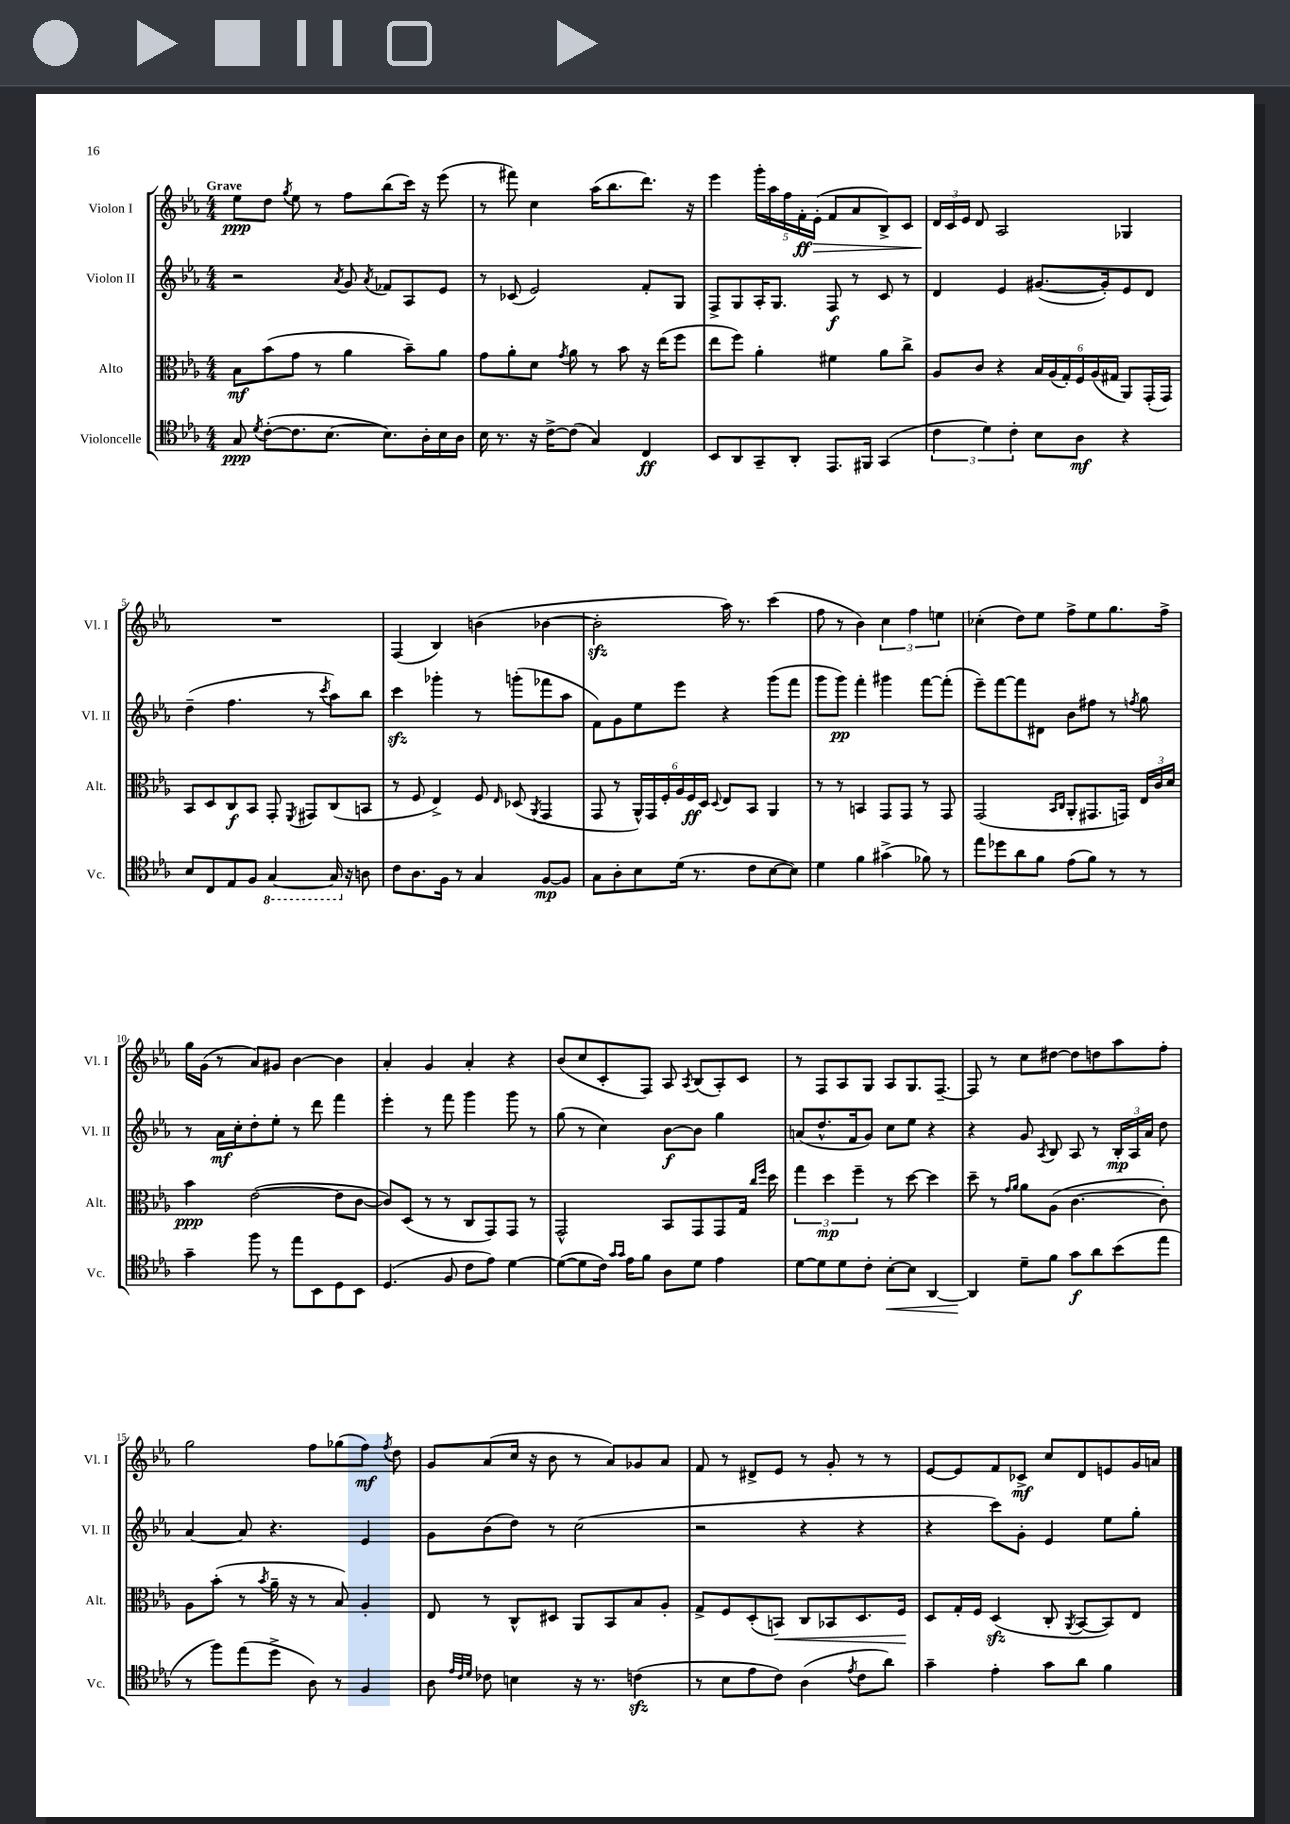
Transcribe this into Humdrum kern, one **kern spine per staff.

**kern	**kern	**kern	**kern
*staff4	*staff3	*staff2	*staff1
*clefC4	*clefC3	*clefG2	*clefG2
*k[b-e-a-]	*k[b-e-a-]	*k[b-e-a-]	*k[b-e-a-]
*M4/4	*M4/4	*M4/4	*M4/4
8G	8B-	2r	8ee-
8qd	.	.	.
([8c'	(8b-	.	8dd
.	.	.	8qgg
8.c]	8g	.	8ee-
.	8r	.	8r
[8.B-	.	.	.
.	.	8qa-	.
.	4a-	8g	8ff
.	.	8qa-	.
8.B-])	.	8f-	(8bb-
.	8b-~)	8A-	16ccc)
16A-'	.	.	16r
16B-	8a-	8e-	(8eee-
16A-	.	.	.
=	=	=	=
16B-	8g	8r	8r
8.r	.	.	.
.	8a-'	(8c-	8fff#)
16r	8d	2e-)	4cc
[16c^	.	.	.
.	8qg	.	.
(8c]	8a-	.	.
4G)	8r	.	(16aa-
.	.	.	8.bb-
.	8b-	.	.
4C	16r	8f'	8.ddd)
.	(16ee-	.	.
.	8ff	8G	.
.	.	.	16r
=	=	=	=
8BB-	8ee-	8F^	4eee-
8AA-	8ff)	8G	.
8GG~	4a-'	16A-'	20ggg'
.	.	.	20aa-
.	.	8.G	.
.	.	.	20ff
8AA-'	.	.	.
.	.	.	20f'
.	.	.	(20e-'
8.EE-	4f#	8F	8f
.	.	8r	8a-
16FF#	.	.	.
(4GG	8a-	8c	8B-^)
.	8cc^	8r	8c
=	=	=	=
6c	8A-	4d	24d
.	.	.	24c
.	.	.	24e-
.	8c	.	8d
6d)	.	.	.
.	4r	4e-	2A-
6c'	.	.	.
8B-	24B-	([8.g#	.
.	(24A-	.	.
.	24G')	.	.
8A-	24F	.	.
.	(24A-	.	.
.	.	16g#'])	.
.	24G#	.	.
4r	8AA-)	8e-	4G-
.	(16GG'	8d	.
.	16GG)	.	.
=	=	=	=
8B-	8BB-	(4dd~	1r
8C	8D	.	.
8E-	8C	4.ff	.
8F	8BB-	.	.
[4GG	8GG'	.	.
.	8qFF	.	.
.	8GG#	8r	.
.	.	8qccc	.
16GG]	(8C	8aa-)	.
16r	.	.	.
8A	8BB	8bb-	.
=	=	=	=
8c	8r	4ccc	(4F
8.A-	8F	.	.
.	4E-^)	4ggg-'	4B-)
16F	.	.	.
8r	.	.	.
4G	8F	8r	(4b
.	16qqE-	.	.
.	(8D-	(8ggg'	.
.	8qAA-	.	.
[8F	4GG	8fff-	[4b-
8F]	.	8aa-	.
=	=	=	=
8G	8GG	8f)	2b-']
8A-'	8r	8g	.
8B-	24AA-^^)	8ee-	.
.	24GG	.	.
.	24F'	.	.
(16d	24A-	8eee-	.
.	24F	.	.
8.r	.	.	.
.	24D	.	.
.	8qqD	.	.
.	8E-	4r	16aa-)
.	.	.	8.r
8c	8BB-	.	.
[8B-	4AA-	(8ggg	(4ccc
8B-])	.	8fff	.
=	=	=	=
4d	8r	8ggg	8ff
.	8r	8ggg)	8r
4f	4BB	4fff'	4b-)
(4g#^	8GG	4ggg#	6cc
.	8GG	.	.
.	.	.	6ff
8f-)	8r	[8fff	.
.	.	.	6ee
8r	8GG	(8fff']	.
=	=	=	=
8ee-	(2GG	8eee-~)	(4cc-'
8dd-	.	[8fff	.
8a-	.	8fff]	8dd)
8f	.	8d#	8ee-
.	16qqBB-	.	.
.	16qqC	.	.
(8e-	8AA-'	8b-	8ff^
8f)	8.GG#	8ff#	8ee-
8r	.	8r	8.gg
.	16GG)	.	.
.	.	8qff	.
8r	24E-	8gg	.
.	24c	.	.
.	.	.	16ff^
.	24d	.	.
=	=	=	=
4g~	4b-	8r	16gg
.	.	.	(16g
.	.	16a-	8r
.	.	16cc'	.
8ff	([2e-	8dd'	8a-)
8r	.	8ee-'	8g#
8ee-	.	8r	[4b-
8BB-	.	8ddd	.
8D	8e-]	4fff	4b-]
8BB-	[8c	.	.
=	=	=	=
(4.D	8c])	4eee-'	4a-'
.	(8D	.	.
.	8r	8r	4g
8F	8r	8fff	.
8c	8C	4ggg	4a-'
8e-)	8GG)	.	.
[4d	8GG	8ggg	4r
.	8r	8r	.
=	=	=	=
(8d_	2GG^^	(8gg	(8b-
8d]	.	8r	8cc
16c)	.	4cc)	8c'
16qqg	.	.	.
16qqg	.	.	.
16e-	.	.	.
8f	.	.	8F)
8A-	8BB-	[8b-	8A-
.	.	.	8qA-
8d	8GG	8b-]	(8B-
4e-	8GG	4gg	8A-')
.	16G	.	8c
.	16qqcc	.	.
.	16qqff	.	.
.	16dd	.	.
=	=	=	=
[8d	6gg	(8a	8r
8d]	.	8.dd^^	8F
.	6dd	.	.
8d	.	.	8A-
.	.	16f	.
.	6ff~	.	.
8c'	.	8g)	8G
[8B-'	8r	8cc	8A-
8B-]	[8dd	8ee-	8.G
[4AA-	4dd]	4r	.
.	.	.	[8.F~
=	=	=	=
4AA-]	8dd~	4r	8F]
.	8r	.	8r
.	16qqg	.	.
.	16qqa-	.	.
8d~	8a-	8g	8cc
.	.	8qA-	.
8f	(8A-	8B-	[8dd#
8g	[4.c	8A-	8dd#]
8a-	.	8r	8dd
(8b-	.	24B-'	8aa-
.	.	24A-	.
.	.	24a-	.
8ee-	8c'])	8dd	8ff'
=	=	=	=
8r	8A-	[4a-	2gg
8ff)	(8b-'	.	.
(8ee-	8r	8a-]	.
.	8qb-	.	.
8dd^	16a-~	4.r	.
.	16r	.	.
8A-)	8r	.	8ff
8r	8B-)	.	(8gg-
4F	4A-'	4e-	8ff)
.	.	.	8qff
.	.	.	8dd
=	=	=	=
8A-	8E-	8g	8g
32qqe-	.	.	.
32qqc	.	.	.
32qqd	.	.	.
8c-	8r	(8b-	(8a-
4B	8C^^	8dd)	16cc
.	.	.	16r
.	8D#	8r	8b-
16r	8AA-	(2cc	8r
8.r	.	.	.
.	8BB-	.	8a-)
(4c	8B-	.	8g-
.	8A-'	.	8a-
=	=	=	=
8r	8G^	2r	8f
8B-	8F	.	8r
8e-	(8D'	.	8d#^
8c)	8BB)	.	8e-
(4A-	8C	4r	8r
.	8BB-	.	8g'
8qe-	.	.	.
8c	8.D	4r	8r
8a-)	.	.	8r
.	16F	.	.
=	=	=	=
4g~	8D	4r	[8e-
.	16G'	.	8e-]
.	16F	.	.
4e-'	(4D	8ccc)	8f
.	.	8g'	8c-^
8g	8C'	4e-	8cc
.	8qAA-	.	.
8a-	[8BB-	.	8d
4f	8BB-])	8ee-	8e
.	8E-	8gg'	16g
.	.	.	16a
==	==	==	==
*-	*-	*-	*-
